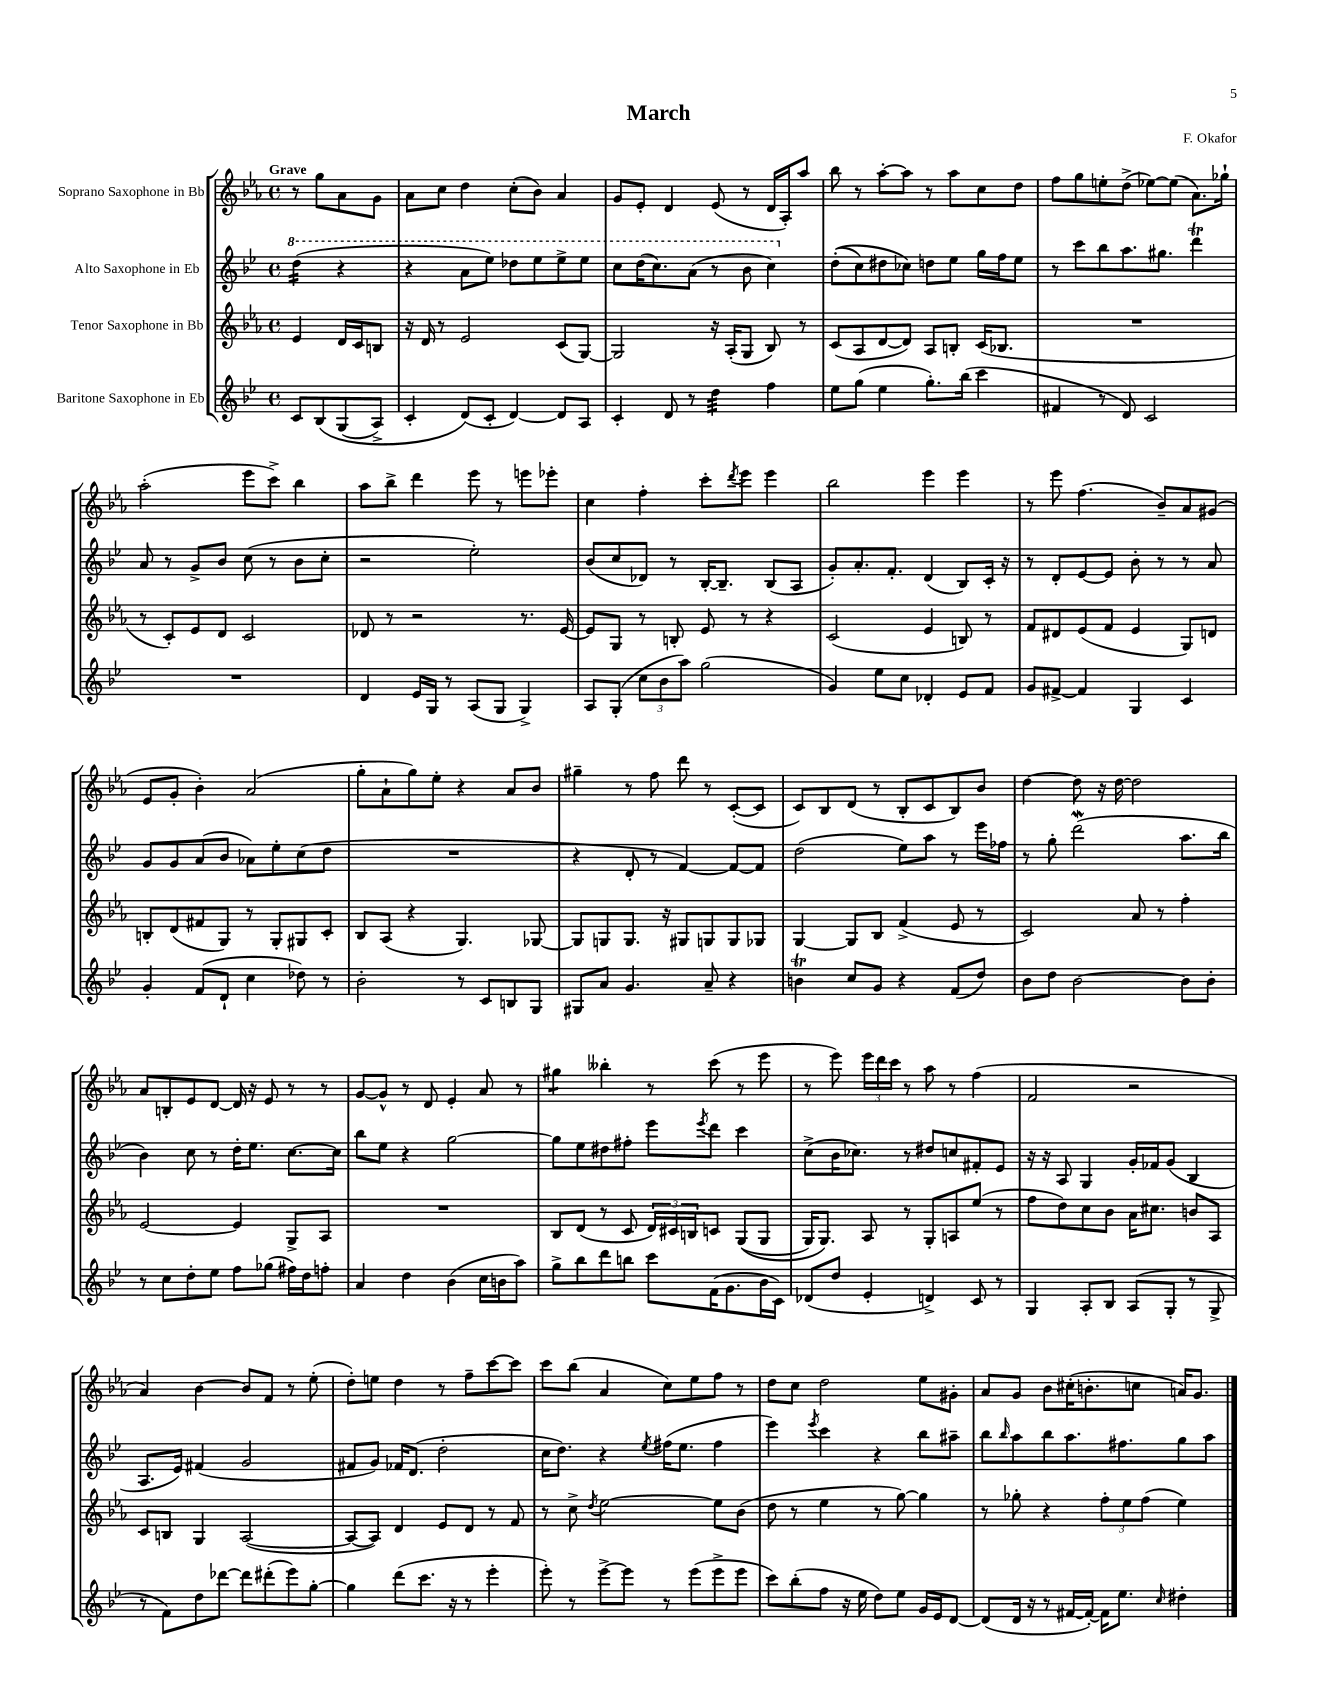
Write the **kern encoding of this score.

**kern	**kern	**kern	**kern
*staff4	*staff3	*staff2	*staff1
*clefG2	*clefG2	*clefG2	*clefG2
*k[b-e-]	*k[b-e-a-]	*k[b-e-]	*k[b-e-a-]
*M4/4	*M4/4	*M4/4	*M4/4
*met(c)	*met(c)	*met(c)	*met(c)
8c/L	4e-/	(4ddd\	8r
&(8B-/	.	.	8gg\L
(8G/	16d/LL	4r	8a-\
.	16c/J	.	.
8A^/J)	8B/J	.	8g\J
=	=	=	=
4c'/	16r	4r	8a-\L
.	16d/	.	.
.	8r	.	8cc\J
(8d/L&)	2e-/	8aa\L	4dd\
8c'/J	.	8eee-\J)	.
[4d/)	.	8ddd-\L	(8cc'\L
.	.	8eee-\	8b-\J)
8d/]L	(8c/L	8eee-^\	4a-/
8A/J	[8G/J)	8eee-\J	.
=	=	=	=
4c'/	2G/]	8ccc\L	8g/L
.	.	(16ddd\K	8e-'/J
.	.	8.ccc\)	.
8d/	.	.	4d/
8r	.	(8aa\J	.
4dd\	16r	8r	(8e-/
.	(16A-'/LK	.	.
.	8G/J	8bb-\	8r
4ff\	8B-/)	4ccc\)	16d/LL
.	.	.	16A-'/J)
.	8r	.	8aa-/J
=	=	=	=
8ee-\L	(8c/L	&((8dd'\L	8bb-\
(8gg\J	8A-/	8cc\)	8r
4ee-\	[8d/	8dd#\	[8aa-'\L
.	8d/]J)	8cc-\J&)	8aa-\]J
8.gg'\L)	8A-/L	8dd\L	8r
.	8B'/J	8ee-\J	8aa-\L
(16bb-\Jk	.	.	.
4ccc\	(16c/LK	16gg\LL	8cc\
.	8.B-/J	16ff\J	.
.	.	8ee-\J	8dd\J
=	=	=	=
4f#/	1r	8r	8ff\L
.	.	8ccc\L	8gg\
8r	.	8bb-\	8ee'\
8d/)	.	8.aa\	(8dd^\J
2c/	.	.	[8ee-\L)
.	.	8.gg#\J	.
.	.	.	(8ee-\]J
.	.	4ddd\	8.a-\L)
.	.	.	16gg-`\Jk
=	=	=	=
1r	8r	8a/	(2aa-'\
.	8c'/L)	8r	.
.	8e-/	8g^/L	.
.	8d/J	8b-/J	.
.	2c/	(8cc\	8eee-\L
.	.	8r	8ccc^\J)
.	.	8b-\L	4bb-\
.	.	8cc'\J	.
=	=	=	=
4d/	8d-/	2r	8aa-\L
.	8r	.	8bb-^\J
16e-/LL	2r	.	4ddd\
16G/JJ	.	.	.
8r	.	.	.
(8A/L	.	2ee-'\)	8eee-\
8G/J	.	.	8r
4G^/)	8.r	.	8eee\L
.	.	.	8eee-'\J
.	[16e-/	.	.
=	=	=	=
8A/L	8e-/]L	(8b-/L	4cc\
(8G'/J	8G/J	8cc/	.
12cc\L	8r	8d-/J)	4ff'\
12b-\	.	.	.
.	8B'/	8r	.
12aa\J)	.	.	.
(2gg\	8e-/	[16B-'/LK	8ccc'\L
.	.	8.B-~/]J	.
.	.	.	8qddd/
.	8r	.	8eee-\J
.	4r	(8B-/L	4eee-\
.	.	8A/J	.
=	=	=	=
4g/)	(2c/	8g'/L)	2bb-\
.	.	8.a'/	.
8ee-\L	.	.	.
.	.	8.f'/J	.
8cc\J	.	.	.
4d-'/	4e-/	(4d/	4eee-\
8e-/L	8B/)	8B-/L)	4eee-\
8f/J	8r	16c'/Jk	.
.	.	16r	.
=	=	=	=
8g/L	8f/L	8r	8r
[8f#^/J	8d#/	8d'/L	8eee-\
4f#/]	(8e-/	[8e-/	(4.ff\
.	8f/J	8e-/]J	.
4G/	4e-/	8b-'\	.
.	.	8r	8b-~/L)
4c/	8G/L)	8r	8a-/
.	8d/J	8a/	(8g#/J
=	=	=	=
4g'/	8B'/L	8g/L	8e-/L
.	(8d/	8g/	8g'/J
(8f/L	8f#/	(8a/	4b-'\)
8d`/J	8G/J)	8b-/J	.
4cc\	8r	8a-\L)	(2a-/
.	8G'/L	8ee-'\	.
8dd-\)	8G#/	(8cc\	.
8r	8c'/J	8dd\J	.
=	=	=	=
2b-'\	8B-/L	1r	8gg'\L
.	(8A-/J	.	8a-`\
.	4r	.	8gg\)
.	.	.	8ee-'\J
8r	4.G/)	.	4r
8c/L	.	.	.
8B/	.	.	8a-/L
8G/J	[8G-/	.	8b-/J
=	=	=	=
8G#/L	8G-/]L	4r	4gg#~\
8a/J	8G/	.	.
4.g/	8.G/J	8d'/	8r
.	.	8r	8ff\
.	16r	.	.
.	8G#/L	[4f/)	8ddd\
8a~/	8G/	.	8r
4r	8G/	8f/_L	([8c'/L
.	8G-/J	8f/]J	8c/]J
=	=	=	=
4b\	[4G/	(2dd\	8c/L)
.	.	.	8B-/
8cc/L	8G/]L	.	(8d/J
8g/J	8B-/J	.	8r
4r	(4f^/	8ee-\L)	8B-'/L
.	.	8aa\J	8c/
(8f/L	8e-/	8r	8B-/)
8dd/J)	8r	16eee-\LL	8b-/J
.	.	16ff-\JJ	.
=	=	=	=
8b-\L	2c/)	8r	[4dd\
8dd\J	.	8gg'\	.
[2b-\	.	(2ddd\	8dd\]
.	.	.	16r
.	.	.	[16dd\
.	8a-/	.	2dd\]
.	8r	.	.
8b-\]L	4ff'\	8.aa\L	.
8b-'\J	.	.	.
.	.	16bb-\Jk	.
=	=	=	=
8r	[2e-/	4b-\)	8a-/L
8cc\L	.	.	8B'/
8dd'\	.	8cc\	8e-/
8ee-\J	.	8r	[8d/J
8ff\L	4e-/]	16dd'\LK	16d/]
.	.	8.ee-\J	16r
(8gg-\J	.	.	8e-/
16ff#\LL)	8G^/L	[8.cc\L	8r
16dd\J	.	.	.
8ff'\J	8A-/J	.	8r
.	.	16cc\]Jk	.
=	=	=	=
4a/	1r	8bb-\L	[8g/L
.	.	8ee-\J	8g^^/]J
4dd\	.	4r	8r
.	.	.	8d/
(4b-\	.	[2gg\	4e-'/
16cc\LL	.	.	8a-/
16b\J	.	.	.
8aa\J)	.	.	8r
=	=	=	=
8gg^\L	8B-/L	8gg\]L	4gg#\
8bb-\	(8d/J	8ee-\	.
8ddd\	8r	8dd#\	4bb--'\
8bb\J	8c/	8ff#'\J	.
8ccc\L	24d/LL)	8eee-\L	8r
.	24c#/	.	.
.	24B/J	.	.
.	.	8qeee-/	.
(16f\K	8c/J	8ddd\J	(8ccc\
8.g\	.	.	.
.	&((8G/L	4ccc\	8r
16b-\L	8G/J	.	8eee-\
16c\JJ)	.	.	.
=	=	=	=
(8d-/L	16G/LK)	(8cc^\L	8r
.	8.G/J&)	.	.
8dd/J	.	16b-\K	8eee-\)
.	.	8.cc-\J)	.
4e-'/	8A-/	.	24eee-\LL
.	.	.	24ddd\
.	.	.	24ccc\JJ
.	8r	8r	8r
4d^/)	8G'/L	8dd#/L	8aa-\
.	8A/	8cc/	8r
8c/	(8ee-/J	8f#'/	(4ff\
8r	8r	8e-/J	.
=	=	=	=
4G/	8ff\L	16r	2f/
.	.	16r	.
.	8dd\)	8A/	.
8A'/L	8cc\	4G/	.
8B-/J	8b-\J	.	.
(8A/L	16a-\LK	16g'/LL	2r
.	8.cc#\J	16f-/J	.
8G'/J	.	(8g/J	.
8r	8b/L	4B-/	.
8G^/	8A-/J	.	.
=	=	=	=
8r	8c/L	8.A/L	4a-/)
8f\L)	8B/J	.	.
.	.	16e-/Jk)	.
8dd\	4G/	(4f#/	[4b-\
[8ddd-\J	.	.	.
8ddd-\]L	([2A-/	2g/	8b-/]L
(8ddd#'\	.	.	8f/J
8eee-\)	.	.	8r
[8gg'\J	.	.	(8ee-'\
=	=	=	=
4gg\]	8A-/_L	8f#/L	8dd'\L)
.	8A-/]J)	8g/J)	8ee\J
(8ddd\L	4d/	16f-/LK	4dd\
.	.	(8.d/J	.
8.ccc\J	.	.	.
.	8e-/L	2dd'\	8r
16r	.	.	.
8r	8d/J	.	8ff~\L
4eee-'\	8r	.	[8ccc\
.	8f/	.	8ccc\]J
=	=	=	=
8eee-'\)	8r	16cc\LK	8ccc\L
.	.	8.dd\J)	.
8r	8cc^\	.	(8bb-\J
.	8qdd/	.	.
[8eee-^\L	[2ee-\	4r	4a-/
8eee-\]J	.	.	.
.	.	8qee-/	.
8r	.	(16ff#\LK	8cc\L)
.	.	8.ee-\J	.
(8eee-\L	.	.	8ee-\
8eee-^\	8ee-\]L	4ff#\	8ff\J
8eee-\J	(8b-\J	.	8r
=	=	=	=
8ccc\L)	8dd\	4eee-\)	8dd\L
(8bb-'\	8r	.	8cc\J
.	.	8qeee-/	.
8ff\J	4ee-\	4ccc\	2dd\
16r	.	.	.
16ee-\	.	.	.
8dd\L)	8r	4r	.
8ee-\J	[8gg\)	.	.
16g/LL	4gg\]	8bb-\L	8ee-\L
16e-/J	.	.	.
[8d/J	.	8aa#~\J	8g#'\J
=	=	=	=
(8d/]L	8r	8bb-\L	8a-/L
.	.	16qqbb-/	.
16d/Jk	8gg-'\	8aa\	8g/J
16r	.	.	.
8r	4r	8bb-\	8b-\L
[16f#/LL	.	8.aa\	(16cc#'\K
16f#'/_JJ)	.	.	8.b'\
16f#\]LK	12ff'\L	.	.
8.ee-\J	.	8.ff#\	.
.	12ee-\	.	.
.	.	.	8cc\J
.	(12ff\J	.	.
16qqcc/	.	.	.
4dd#'\	4ee-\)	8gg\	16a/LK)
.	.	.	8.g/J
.	.	8aa\J	.
==	==	==	==
*-	*-	*-	*-
